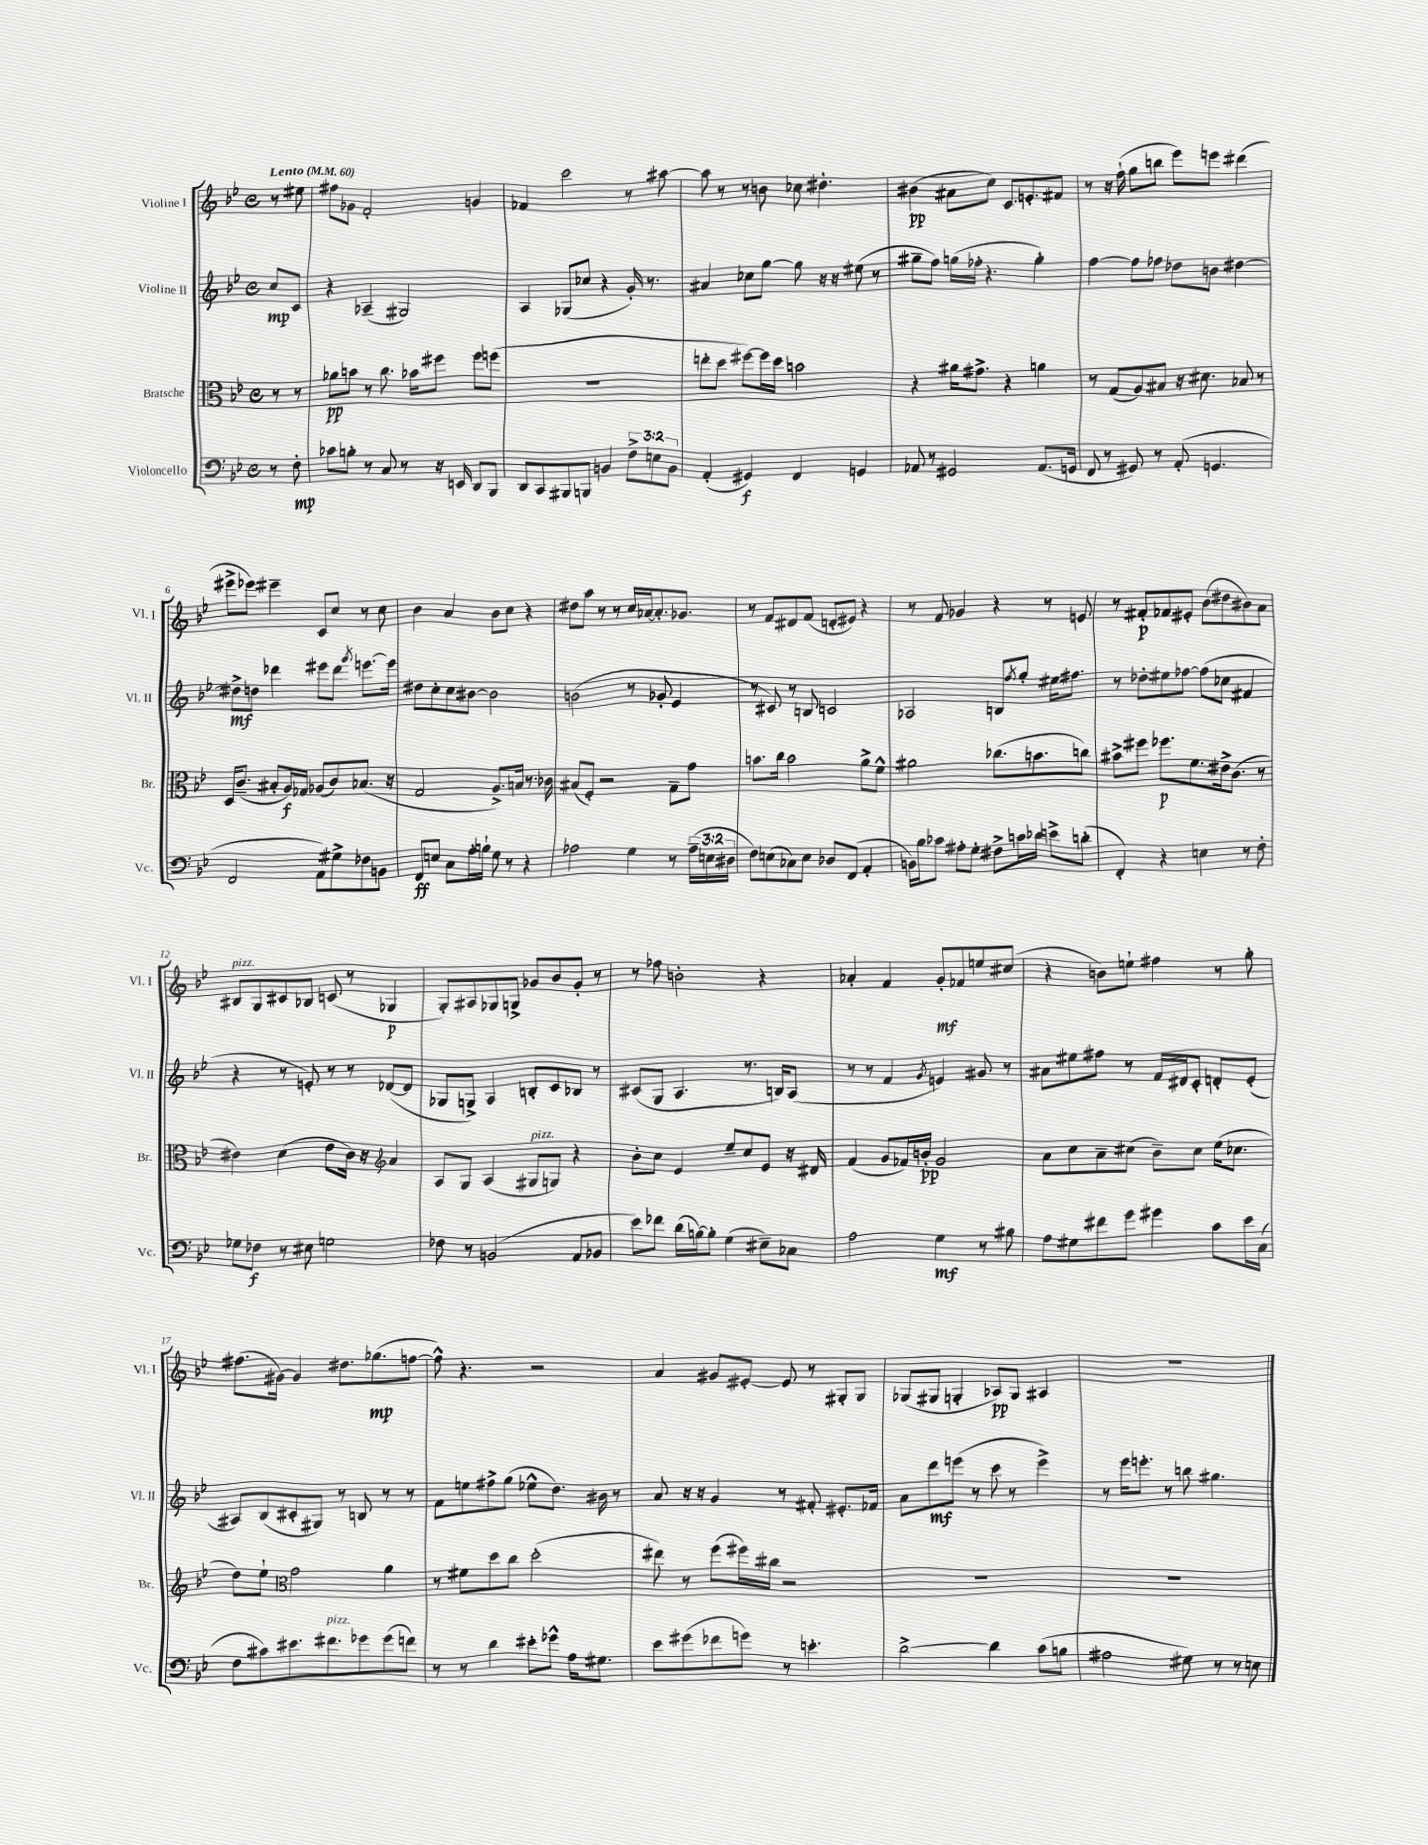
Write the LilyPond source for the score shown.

<<
\new StaffGroup <<
\new Staff = "s0" \with { instrumentName = "Violine I" shortInstrumentName = "Vl. I" } {
    \clef treble \key bes \major \defaultTimeSignature \time 4/4 \partial 4 \tempo "Lento" 4 = 60
    r8 eis''8 |
    fis''8 ges'8 f'2-. g'4 |
    fes'4 c'''2 r8 ais''8~ |
    ais''8 r8 r8 b'8 ces''8 dis''4.-. |
    bis'4\pp( ais'8 c''8) c'8. e'8.-. fis'8 |
    r8 r16 f''16-!( g''8 b''8 ees'''8) e'''8 dis'''4( |
    eis'''8-> ees'''8) eis'''4-- c'8 c''8 r8 c''8 |
    bes'4 a'4 bes'8 c''8 r4 |
    dis''8 a''8 r8 r8 c''16 aes'16~ aes'8.-. ges'8. |
    r8 f'8 dis'8 f'8( d'8-. eis'8) r4 |
    r8 f'8 ges'4 r4 r8 e'8 |
    r8 fis'8-.\p fes'8 eis'8-. bes'8( dis''8 bis'8) a'8 |
    bis8^\markup { \italic "pizz." } g8 cis'8 bes8 c'8( r8 ges4\p |
    g8-.) ais8 ges8 g8-> ges'8 bes'8 ges'8-. r8 |
    r8 fes''8 b'2-. r4 |
    aes'4-. f'4 g'8-.\mf fes'8 e''8 cis''8( |
    r4 b'8) e''8-! fis''4 r8 g''8-. |
    fis''8.( gis'16~) gis'4 dis''8. ges''8.\mp( f''8~ |
    f''8-^) r4. r2 |
    a'4 gis'8 eis'8~-. eis'8 r8 gis8-. gis8 |
    ges8( gis8 g4-. aes8\pp) g8 ais4 |
    R1 \bar "|." |
}
\new Staff = "s1" \with { instrumentName = "Violine II" shortInstrumentName = "Vl. II" } {
    \clef treble \key bes \major \defaultTimeSignature \time 4/4 \partial 4
    c''8\mp c'8 |
    r4 aes4--( gis2) |
    a4 ges8( ces''8 r4 g'16-.) r8. |
    ais'4 ces''8 g''8~ g''8 r16 r16 eis''8( r8 |
    gis''8-- f''8) g''16( fes''16-. r4. g''4-.) |
    f''4~ f''8 fes''8 des''8 b'8 dis''4~ |
    dis''8->\mf d''8 des'''4 eis'''8 des'''8 \acciaccatura { g'''8 } e'''8.~ e'''16 |
    dis''8 c''8-. c''8 bis'8~ bis'2 |
    b'2( r8 ges'8-. ees'4 |
    r8 cis'8) r8 b8 c'2 |
    aes2 b8 \acciaccatura { f''8 } g''8-. eis''16 fis''8. |
    r8 des''8-. eis''8 fes''8~ fes''8( ces''8 fis'4 |
    r4 r8 e'8-.) r8 r8 des'8~( des'8 |
    ges8 g8->) a4 b8-. c'8 bes8 r8 |
    cis'8( g8 a4. r8. b16) a8( |
    r8 r8 f'4 \acciaccatura { g'8 } e'4) gis'8 r8 |
    ais'8 eis''8 fis''8 r8 f'16 dis'16 c'8-. d'8-. ees'8-.( |
    ais8) bes8( cis'8-. gis8) r8 b8 r8 r8 |
    f'8 e''8 fis''8-> g''8( ees''8-^ d''8.) bis'16 r8 |
    a'8 r16 r16 g'4 r8 fis'8-. eis'8.-. fes'16 |
    a'8 d'''8\mf e'''8( r8 c'''8 r8 e'''4->) |
    r8 ees'''16 e'''8.-. r8 b''8 gis''4. \bar "|." |
}
\new Staff = "s2" \with { instrumentName = "Bratsche" shortInstrumentName = "Br." } {
    \clef alto \key bes \major \defaultTimeSignature \time 4/4 \partial 4
    r8 r8 |
    aes'8\pp b'8 r8 c''8. bes'16 fis''8 fis''8 f''8( |
    R1 |
    e''8-. d''8 fis''8~) fis''16 d''16 b'2 |
    r4 ais'16 gis'8.-> r4 a'4 |
    r8 g8( a8) bis8 r16 dis'8. bes8 r8 |
    d16 c'8.--( bis8-. a16\f) ges16 aes8( c'8) bes8.( r16 |
    g2 a8.->) b16 r8. ces'16 |
    bis8( f8-.) r2 g8-- g'8 |
    b'8. c''16 b'2 a'8-> f'8-^ |
    ais'2 ces''8.( b'8. c''8) |
    bis'8-> fis''8 fes''8.\p f'8. eis'16-> c'8.( r8 |
    eis'4) d'4( eis'8 c'16) r16 \clef treble a'4 |
    a8 g8 a4( gis8^\markup { \italic "pizz." } g8) r4 |
    bes'8-. c''8 ees'4 ees''8-- c''8 ees'8 r16 dis'16 |
    f'4( g'8 fes'16) b'16-.\pp g'2 |
    a'8 c''8 a'8-- cis''8( bes'8--) cis''8 ees''16( ces''8. |
    d''8) ees''8-! \clef alto g'2 a'4 |
    r8 fis'8 d''8 c''8 d''2-.( |
    eis''8) r8 f''8( fis''16) cis''16 r2 |
    R1 |
    R1 \bar "|." |
}
\new Staff = "s3" \with { instrumentName = "Violoncello" shortInstrumentName = "Vc." } {
    \clef bass \key bes \major \defaultTimeSignature \time 4/4 \override Staff.TupletNumber.text = #tuplet-number::calc-fraction-text \partial 4
    r8 f8-.\mp |
    ces'8 b8-. r8 c8 r8 r16 e,16 d,8 bes,,8 |
    d,8 c,8 bis,,8 b,,8 b,4 \tuplet 3/2 { f8-> e8 b,8 } |
    a,4-.( gis,4\f) f,4 g,4 |
    aes,8 r8 gis,2 aes,8.( g,16 |
    f,8 r8 gis,8) r8 a,8-.( g,4. |
    f,2 a,8) gis8-> fes8 b,8 |
    f,8\ff e8 c8 a16-. b16-! g8 r8 r4 |
    aes2 g4 r8 \tuplet 3/2 { aes16--( e16 dis16 } |
    f8) e8( ces8) e8 des8 f,8( a,4-. |
    b,16) bes16 ces'8 ais8-. g8-. fis8-> c'16 des'16 e'8-> d'8-.( |
    f,4-.) r4 e4 r8 f8-. |
    ges8 fes8\f r8 eis8 g2 |
    fes8 r8 b,2( a,8 bes,8 |
    ees'8) fes'8 d'16( b16~) b8-. g4( eis8--) ces8 |
    a2 g4\mf r8 bis8 |
    a8 gis8 fis'8 g'8 gis'4 c'8 ees'16 c16( |
    f8 cis'8) eis'8. fis'8.^\markup { \italic "pizz." } ges'8 ges'8( f'8) |
    r8 r8 d'4 eis'8-. ges'8-^ a16 gis8. |
    ees'8 gis'8( fes'8 g'8) r8 e'4.-. |
    d'2~-> d'4 c'8( b8 |
    ais2 gis8) r8 r8 e8 \bar "|." |
}
>>
>>
